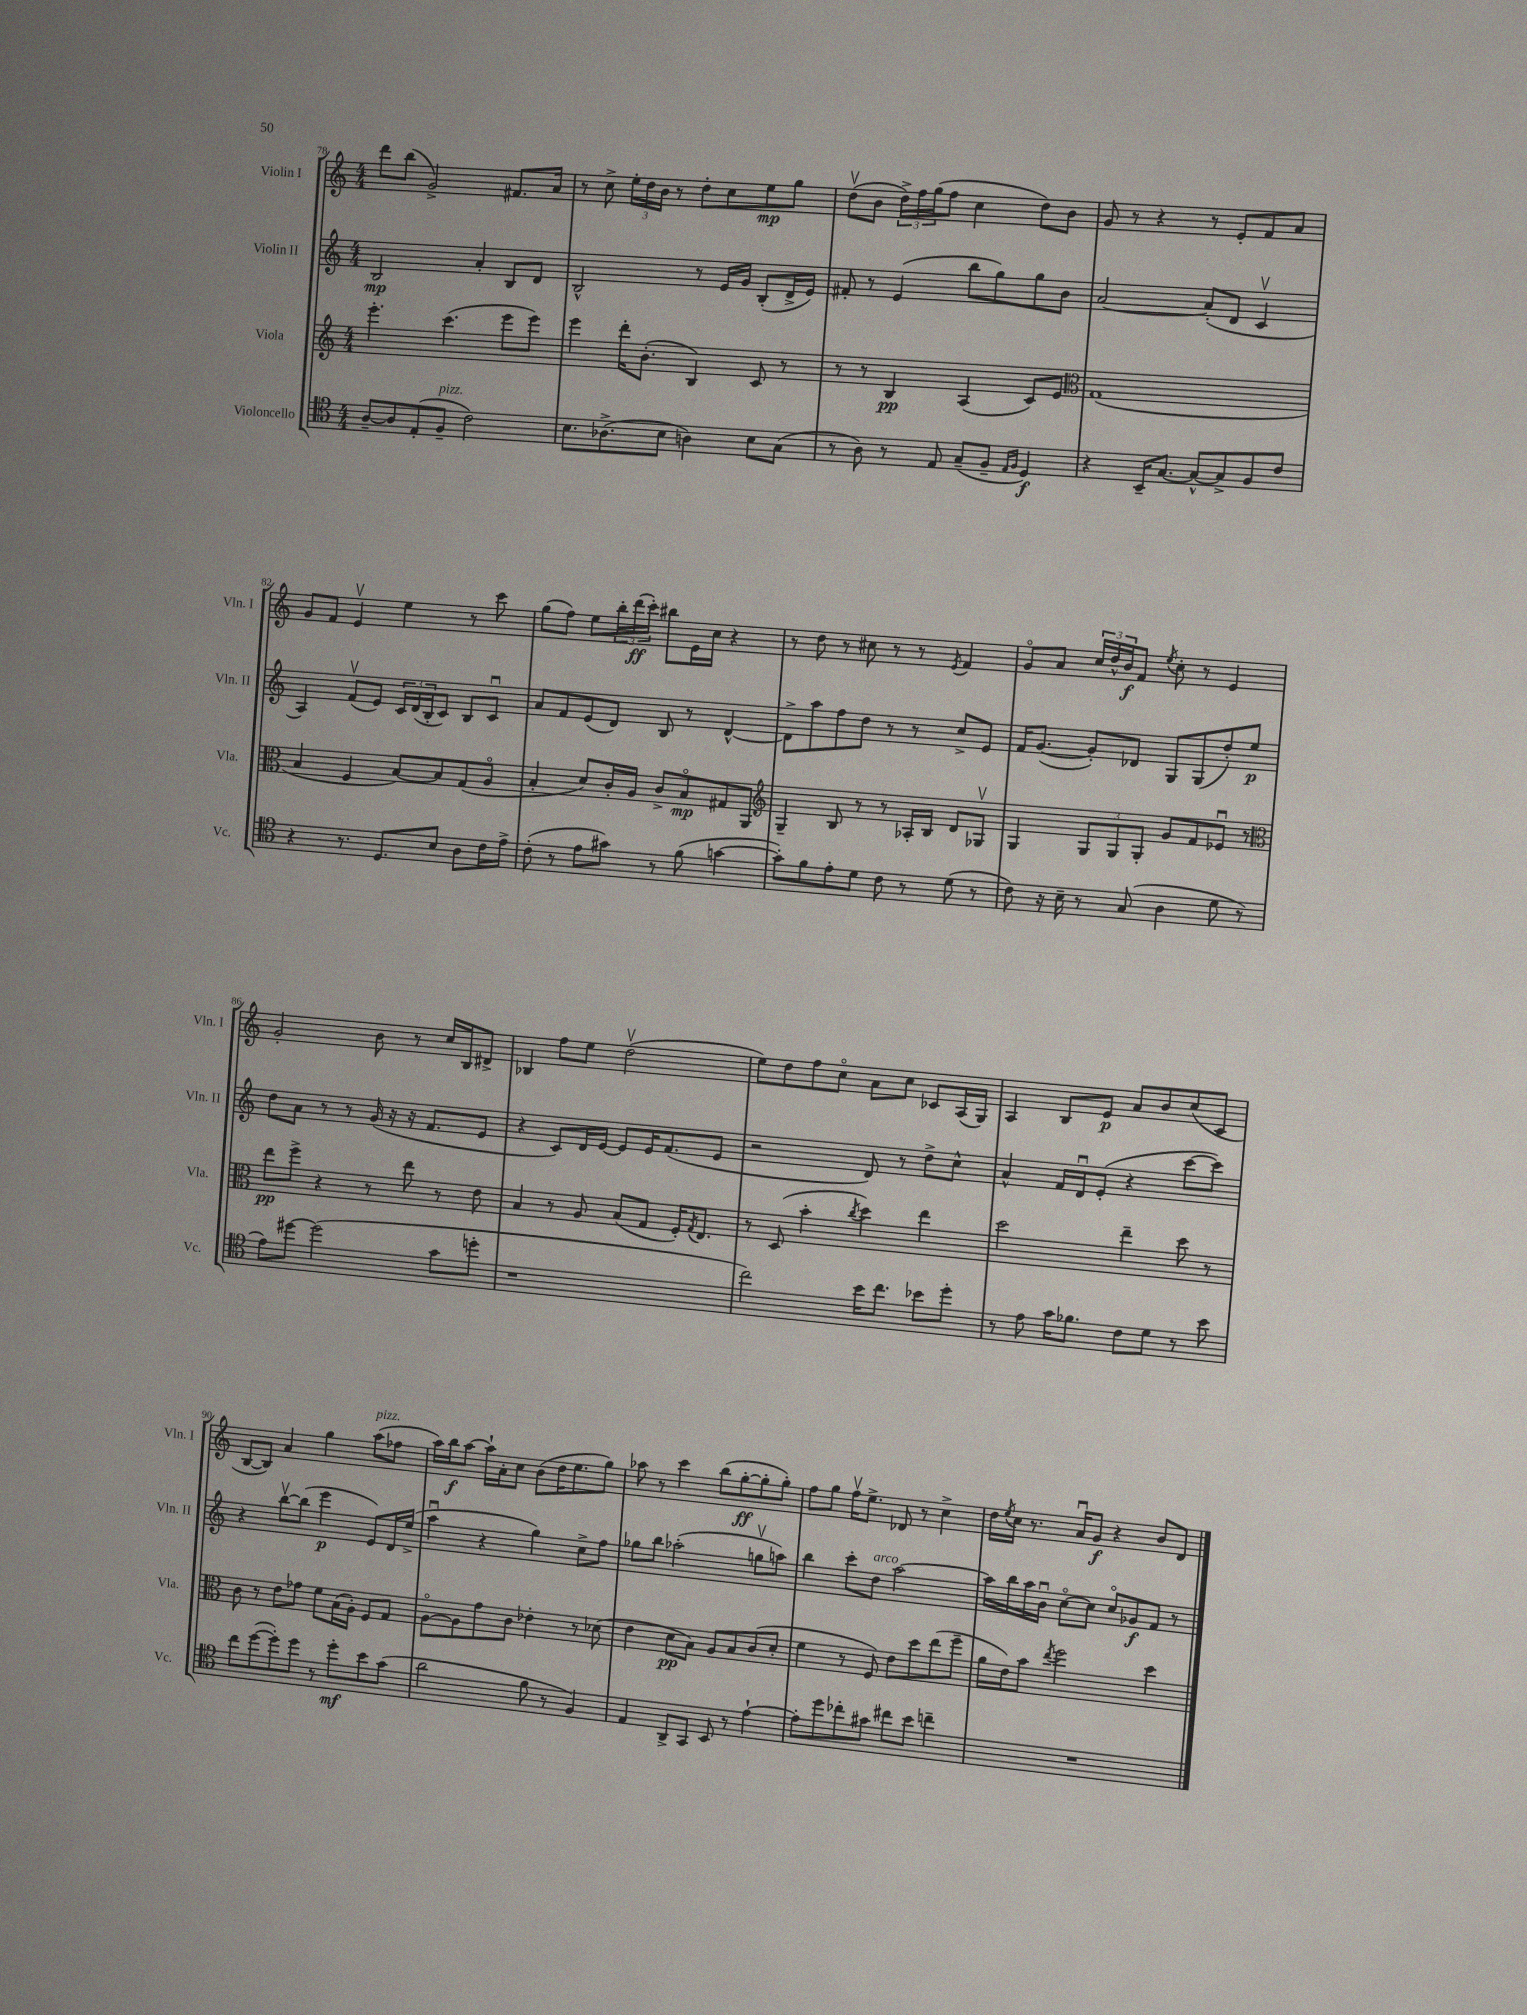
<<
\new StaffGroup <<
\new Staff = "s0" \with { instrumentName = "Violin I" shortInstrumentName = "Vln. I" } {
    \clef treble \key c \major \numericTimeSignature \time 4/4
    d'''8 b''8( g'2->) fis'8. a'16 |
    r8 c''8-> \tuplet 3/2 { e''16-. d''16 b'16 } r8 d''8-. c''8 e''8\mp g''8 |
    d''8\upbow( b'8 \tuplet 3/2 { d''16->) f''16 g''16( } f''8 c''4 d''8) b'8 |
    g'8 r8 r4 r8 e'8-. f'8 a'8 |
    g'8 f'8 e'4\upbow e''4 r8 c'''8 |
    g''8( f''8) e''8 \tuplet 3/2 { b''16-. d'''16\ff( c'''16-.) } bis''8 e'16 c''16 r4 |
    r8 d''8 r8 cis''8 r8 r8 \acciaccatura { e'8 } f'4 |
    g'8\flageolet a'8 \tuplet 3/2 { c''16 d''16-^ b'16\f } f'8 \acciaccatura { e''8 } c''8-. r8 e'4 |
    g'2-. b'8 r8 c''16 b16 dis'8-> |
    bes4 f''8 e''8 d''2\upbow( |
    e''8) d''8 f''8 c''8\flageolet a'8 c''8 ces'8 a16( g16) |
    a4 b8 e'8\p a'8 b'8 c''8( c'8 |
    b8~ b8) a'4 g''4 a''8^\markup { \italic "pizz." }( fes''8 |
    a''16) b''16\f a''8~ a''16-! a'16-. c''8 b'8( d''16 e''8. g''8) |
    aes''8 r8 c'''4 b''8( g''8~-.\ff g''8-. g''8-.) |
    f''8 g''8 f''16\upbow e''8.-> des'8 r8 c''4-> |
    d''16 \acciaccatura { e''8 } c''16 r8. a'16\downbow g'8\f r4 b'8 d'8 \bar "|." |
}
\new Staff = "s1" \with { instrumentName = "Violin II" shortInstrumentName = "Vln. II" } {
    \clef treble \key c \major \numericTimeSignature \time 4/4
    b2\mp a'4-. b8 d'8 |
    b2-^ r8 e'16 g'16 b8-.( d'16-> e'16) |
    fis'8-. r8 e'4( b''8 g''8) g''8 b'8 |
    a'2~ a'8-.( d'8 c'4\upbow |
    a4) f'8\upbow( e'8) \tuplet 3/2 { c'16 d'16( b16-. } c'8) b8 c'8\downbow |
    a'8 f'8 e'8( d'8) b8 r8 d'4~-^ |
    d'8-> a''8 f''8 d''8 r8 r8 c''8-> e'8 |
    f'16 g'8.~( g'8-.) des'8 g8 g8( d''8-.) e''8\p |
    d''8 a'8 r8 r8 g'16( r16 r16 f'8. e'8 |
    r4 c'8) d'16 e'16~ e'8 e'16 f'8.( e'8 |
    r2 d'8) r8 d''8-> c''8-^ |
    a'4-^ f'16 d'16\downbow e'8-.( r4 c'''8~ c'''8) |
    r4 b''8~\upbow b''8( e'''4\p e'8) d'16 e''16->( |
    a''4\downbow r4 g''4) c''8-> f''8 |
    ges''8 b''8 aes''2-.( g''8\upbow a''8) |
    b''4 c'''8-. d''8^\markup { \italic "arco" } a''2~ |
    a''16 b''16 a''16 b'16\downbow c''8~\flageolet c''8 c''8\flageolet ges'8\f f'8 r8 \bar "|." |
}
\new Staff = "s2" \with { instrumentName = "Viola" shortInstrumentName = "Vla." } {
    \clef treble \key c \major \numericTimeSignature \time 4/4
    e'''4.-. c'''4.( e'''8 e'''8) |
    e'''4 d'''16-. b'8.-.( b4) c'8 r8 |
    r8 r8 b4\pp a4( c'8) e'8 |
    \clef alto g1( |
    b4 f4 b8~) b8 g8( a8\flageolet |
    b4-. d'8) c'16-. a16 c'8-> b8\flageolet\mp gis8 a,8 |
    \clef treble g4-- b8 r8 r8 aes16-. b16 d'8 ges8\upbow |
    g4 \tuplet 3/2 { g8 g8 g8-. } g'8 f'8 ees'8\downbow r8 |
    \clef alto e''8\pp f''8-> r4 r8 e''8 r8 e'8 |
    b4 r8 a8 b8( g8 f16-.) \acciaccatura { g8 } e8. |
    r8 d8( b'4-. \acciaccatura { c''8 } d''4) e''4 |
    d''2 e''4-- d''8 r8 |
    c'8 r8 e'8 ges'8 f'8 b16( a16-.) f8 g8 |
    a8~\flageolet a8 g'8 c'8 ees'4-. r8 des'8( |
    e'4 d'8\pp b8) a8 b8 c'8( d'8-. |
    f'4 r8 f8) e'8 d''8 e''8( f''8-- |
    a'16 e'16) b'8 \acciaccatura { e''8 } f''2 d''4 \bar "|." |
}
\new Staff = "s3" \with { instrumentName = "Violoncello" shortInstrumentName = "Vc." } {
    \clef tenor \key c \major \numericTimeSignature \time 4/4
    a8~-- a8 e8-.( f8--^\markup { \italic "pizz." } c'2) |
    b8. aes8.->( b8 a4) b8 g8( |
    r8 a8) r8 e8 g8--( f8-- \grace { e16 f16 } d4\f) |
    r4 b,16-- g8.~ g8~-^ g8-> f8 c'8 |
    r4 r8. d8. b8 a8 c'16 e'16-> |
    c'8-.( r8 e'8 gis'8) r8 f'8( g'4~ |
    g'8-.) f'8 e'8-. d'8 c'8 r8 d'8( r8 |
    c'8) r16 b16-- r8 g8( a4 d'8 r8 |
    e'8) dis''8~ dis''2( g'8 d''8-. |
    r1 |
    c''2) b'16 c''8. bes'8 d''8-. |
    r8 e'8 g'16 fes'8. c'8 d'8 r8 b'8 |
    c''8 d''8~( d''8-.) d''8 r8 d''8-.\mf b'8 g'8( |
    a'2 f'8 r8 f4) |
    e4 a,8-> g,8 b,8 r8 e'4~-! |
    e'8-. d''8 ces''8-. gis'8 cis''8 b'8 c''4-- |
    R1 \bar "|." |
}
>>
>>
\layout { \context { \Score currentBarNumber = #78 } }
